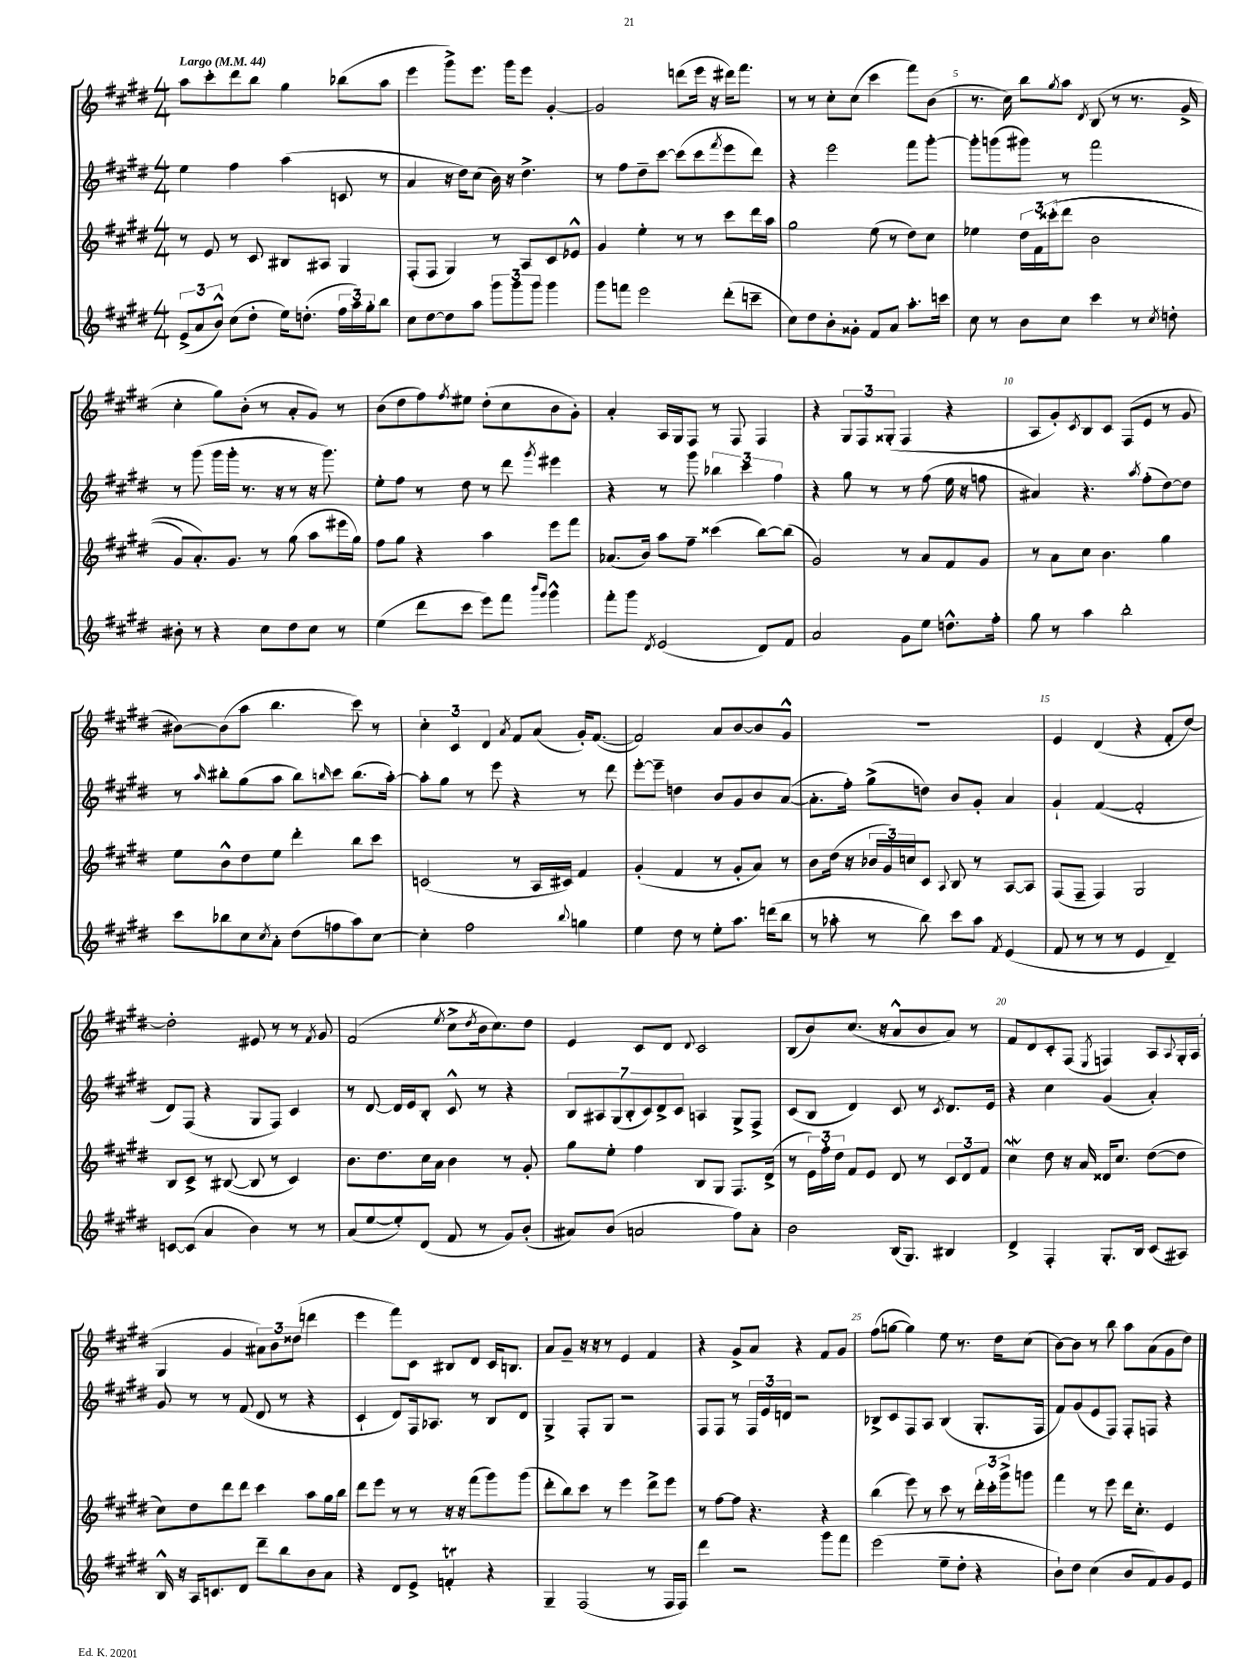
<<
\new StaffGroup <<
\new Staff = "s0" {
    \clef treble \key e \major \numericTimeSignature \time 4/4 \tempo "Largo" 4 = 44
    a''8 cis'''8-. dis'''8 b''8 gis''4 bes''8( a''8 |
    e'''4 gis'''8->) e'''8. gis'''16 e'''8 gis'4~-. |
    gis'2 d'''8( e'''16 r16 dis'''16) fis'''8. |
    r8 r8 cis''8-. cis''8( cis'''4 fis'''8) b'8( |
    r8. cis''16) b''8 \acciaccatura { gis''8 } a''8 \acciaccatura { dis'8 } b8( r8 r8. gis'16-> |
    cis''4-. gis''8) b'8-.( r8 a'8-. gis'8) r8 |
    b'8( dis''8 fis''8) \acciaccatura { fis''8 } eis''8 dis''8-.( cis''8 b'8 gis'8-.) |
    a'4-. a16 gis16 fis8 r8 fis8 fis4 |
    r4 \tuplet 3/2 { gis8 fis8 gisis8-.( } fis4 r4 |
    a8 gis'8-.) \acciaccatura { cis'8 } b8 cis'8 fis8( e'8 r8 gis'8 |
    bis'8~) bis'8( a''8 b''4. cis'''8) r8 |
    \tuplet 3/2 { cis''4-. cis'4 dis'4 } \acciaccatura { a'8 } fis'8 a'8( gis'16-.) fis'8.~( |
    fis'2) a'8 b'8~ b'8 gis'8-^ |
    R1 |
    e'4 dis'4( r4 fis'8-. dis''8~) |
    dis''2-. eis'8 r8 r8 \acciaccatura { fis'8 } gis'8 |
    fis'2( \acciaccatura { e''8 } cis''8-> \acciaccatura { dis''8 } b'16 cis''8.) dis''8 |
    e'4 cis'8 dis'8 \appoggiatura { dis'8 } cis'2 |
    b8( b'8) cis''8.( r16 a'8-^ b'8 a'8) r8 |
    fis'8 dis'8 cis'8-. fis8( \acciaccatura { e8 } f4) a8 \appoggiatura { a8 } gis16-. a16( |
    gis4 gis'4 \tuplet 3/2 { ais'8) b'8 disis''8( } d'''4 |
    e'''4 fis'''8) cis'8 bis8 dis'8 cis'16 b8. |
    a'8 gis'8-- r16 r16 r8 e'4 fis'4 |
    r4 gis'8-> a'8 r4 fis'8 gis'8 |
    fis''8( g''8~ g''4) e''8 r8. dis''16 cis''8( |
    b'8~) b'8 r8 b''8 a''8 a'8( gis'8 dis''8) \bar "|." |
}
\new Staff = "s1" {
    \clef treble \key e \major \numericTimeSignature \time 4/4
    e''4 fis''4 a''4( c'8 r8 |
    a'4 r16 dis''16) cis''8( b'16) r16 dis''4.-> |
    r8 fis''8 dis''8-- cis'''8~ cis'''8( cis'''8 \acciaccatura { fis'''8 } e'''8 dis'''8) |
    r4 e'''2 fis'''8 gis'''8~-. |
    gis'''8-. g'''8( gis'''8) r8 fis'''2 |
    r8 gis'''8( gis'''16 gis'''16-. r8. r16 r8 r16 gis'''8.) |
    e''8-. fis''8 r8 dis''8 r8 dis'''8 \acciaccatura { gis'''8 } eis'''4 |
    r4 r8 gis'''8 \tuplet 3/2 { bes''4 cis'''4 fis''4 } |
    r4 gis''8 r8 r8 fis''8( e''16 r16 f''8 |
    ais'4) r4. \acciaccatura { a''8 } fis''8-.( dis''8~) dis''8 |
    r8 \grace { a''16 } bis''8-. gis''8( a''8 bis''8) \grace { b''16 } cis'''8 b''8.( a''16~-.) |
    a''8-. gis''8 r8 e'''8 r4 r8 dis'''8 |
    e'''8~-. e'''8-- d''4 b'8 gis'8 b'8 a'8~( |
    a'8.-. fis''16-.) gis''8->( d''8) b'8 gis'8-. a'4 |
    gis'4-! fis'4~( fis'2-. |
    dis'8) fis8( r4 gis8 fis8) cis'4 |
    r8 dis'8~ dis'16 e'16 b8-. cis'8-^ r8 r4 |
    \tuplet 7/4 { b8 ais8 gis8( b8-. cis'8) dis'8-> cis'8 } a4 gis8-> fis8-> |
    cis'8( b8 dis'4) cis'8 r8 \acciaccatura { cis'8 } dis'8. e'16 |
    r4 cis''4 gis'4( a'4-.) |
    gis'8 r8 r8 fis'8( dis'8 r8 r4 |
    cis'4-! dis'8) fis16 aes8. r8 b8 dis'8 |
    gis4-> fis8-. gis8 r2 |
    fis8 fis8 r8 \tuplet 3/2 { fis16 e'16 d'16 } r2 |
    bes8-> cis'8 fis8 a8 bes4( gis8.-. fis16 |
    fis'8) gis'8( e'8 fis8) fis8-. f8 r4 \bar "|." |
}
\new Staff = "s2" {
    \clef treble \key e \major \numericTimeSignature \time 4/4
    r8 e'8 r8 cis'8 bis8 ais8 gis4 |
    fis8-.( fis8 gis4) r8 a8 cis'8 ees'8-^ |
    gis'4 e''4-. r8 r8 cis'''8 dis'''16 a''16 |
    gis''2 e''8( r8 dis''8) cis''8 |
    ees''4 \tuplet 3/2 { dis''16 fis'16 cisis'''16-.(\( } dis'''8 b'2 |
    gis'8) a'8.-.\) gis'8. r8 gis''8( a''8 eis'''16 gis''16) |
    fis''8 gis''8 r4 a''4 e'''8 fis'''8 |
    aes'8.( b'16) a''8 fis''8-- cisis'''4( b''8~) b''8( |
    gis'2) r8 a'8 fis'8 gis'8 |
    r8 a'8 cis''8 b'4. gis''4 |
    e''8 b'8-^ dis''8 e''8 dis'''4-. b''8 cis'''8 |
    c'2( r8 a16 cis'16) fis'4 |
    gis'4-.( fis'4 r8 gis'8-. a'8) r8 |
    b'8 dis''16( r16 \tuplet 3/2 { bes'16 gis'16) c''16 } cis'8 \appoggiatura { a8 } b8 r8 a8~ a8 |
    fis8( fis8-- fis4) gis2 |
    b8 cis'8-> r8 bis8~( bis8 r8 cis'4) |
    b'8. dis''8. cis''16 a'16 b'4 r8 gis'8-. |
    gis''8 e''8-. fis''4 b8 gis8 fis8. dis'16->( |
    r8 \tuplet 3/2 { e'16) fis''16-. dis''16 } fis'8 e'8 dis'8 r8 \tuplet 3/2 { cis'8 dis'8 fis'8 } |
    cis''4\mordent dis''8 r16 a'16 disis'16 cis''8. dis''8~( dis''8 |
    cis''8) dis''8 dis'''8 dis'''8 cis'''4 a''8 gis''16 b''16 |
    dis'''8 e'''8 r8 r8 r16 r16 fis'''8( gis'''8) gis'''8( |
    dis'''8-. b''8) cis'''8 r8 e'''4 dis'''8-> e'''8 |
    r8 fis''8~ fis''8 r4. r4 |
    b''4( e'''8) r8 cis'''8 r8 \tuplet 3/2 { dis'''16-. cis'''16-. gis'''16-> } g'''8 |
    fis'''4 r8 e'''8 dis'''16 cis''8.-. e'4 \bar "|." |
}
\new Staff = "s3" {
    \clef treble \key e \major \numericTimeSignature \time 4/4
    \tuplet 3/2 { e'8->( a'8 b'8-^) } cis''8( dis''8-. e''16) d''8.-.( \tuplet 3/2 { fis''16 a''16) gis''16-. } b''8 |
    cis''8 dis''8~ dis''8 a''8 \tuplet 3/2 { gis'''8 gis'''8 gis'''8 } gis'''4 |
    gis'''8 f'''8 e'''2 dis'''8-.( c'''8-- |
    cis''8) dis''8 b'8-. gisis'8-. fis'8 a'8 a''8.-. c'''16 |
    cis''8 r8 b'8 cis''8 cis'''4 r8 \acciaccatura { cis''8 } d''8-. |
    bis'8-. r8 r4 cis''8 dis''8 cis''8 r8 |
    e''4( dis'''8 cis'''8 e'''8) fis'''8 \grace { b'''16 gis'''16 } gis'''4-^ |
    fis'''8-. gis'''8 \acciaccatura { dis'8 } e'2( dis'8) fis'8 |
    a'2 gis'8 e''8 d''8.-^ fis''16-. |
    gis''8 r8 a''4 b''2-. |
    cis'''8 bes''8 cis''8 \acciaccatura { cis''8 } a'8-. dis''8( f''8 a''8) cis''8~ |
    cis''4-. fis''2 \appoggiatura { b''8 } g''4 |
    e''4 dis''8 r8 e''8-. a''8. d'''16( b''8 |
    r8 aes''8-. r8 b''8) cis'''8 aes''8 \acciaccatura { fis'8 } e'4( |
    fis'8 r8 r8 r8 e'4 dis'4--) |
    c'8~ c'8( a'4 b'4) r8 r8 |
    a'8( e''8~ e''8-.) dis'8( fis'8 r8 gis'8) b'8-.( |
    ais'8) b'8( a'2 fis''8) a'8-. |
    b'2 b16( gis8.) bis4 |
    dis'4-> fis4-. gis8.-. b16 cis'8( ais8) |
    b16-^ r16 a16 c'8. dis'8 dis'''8-- b''8 b'8 a'8 |
    r4 dis'8 e'8-> f'4-.\trill r4 |
    gis4-- fis2( r8 fis16 fis16) |
    dis'''4 r2 gis'''8 fis'''8 |
    e'''2( e''8-- dis''8-. r4 |
    b'8-!) dis''8 cis''4( b'8 fis'8) gis'8 e'8 \bar "|." |
}
>>
>>
\layout { \context { \Score \override BarNumber.break-visibility = ##(#f #t #t) barNumberVisibility = #(every-nth-bar-number-visible 5) } }
